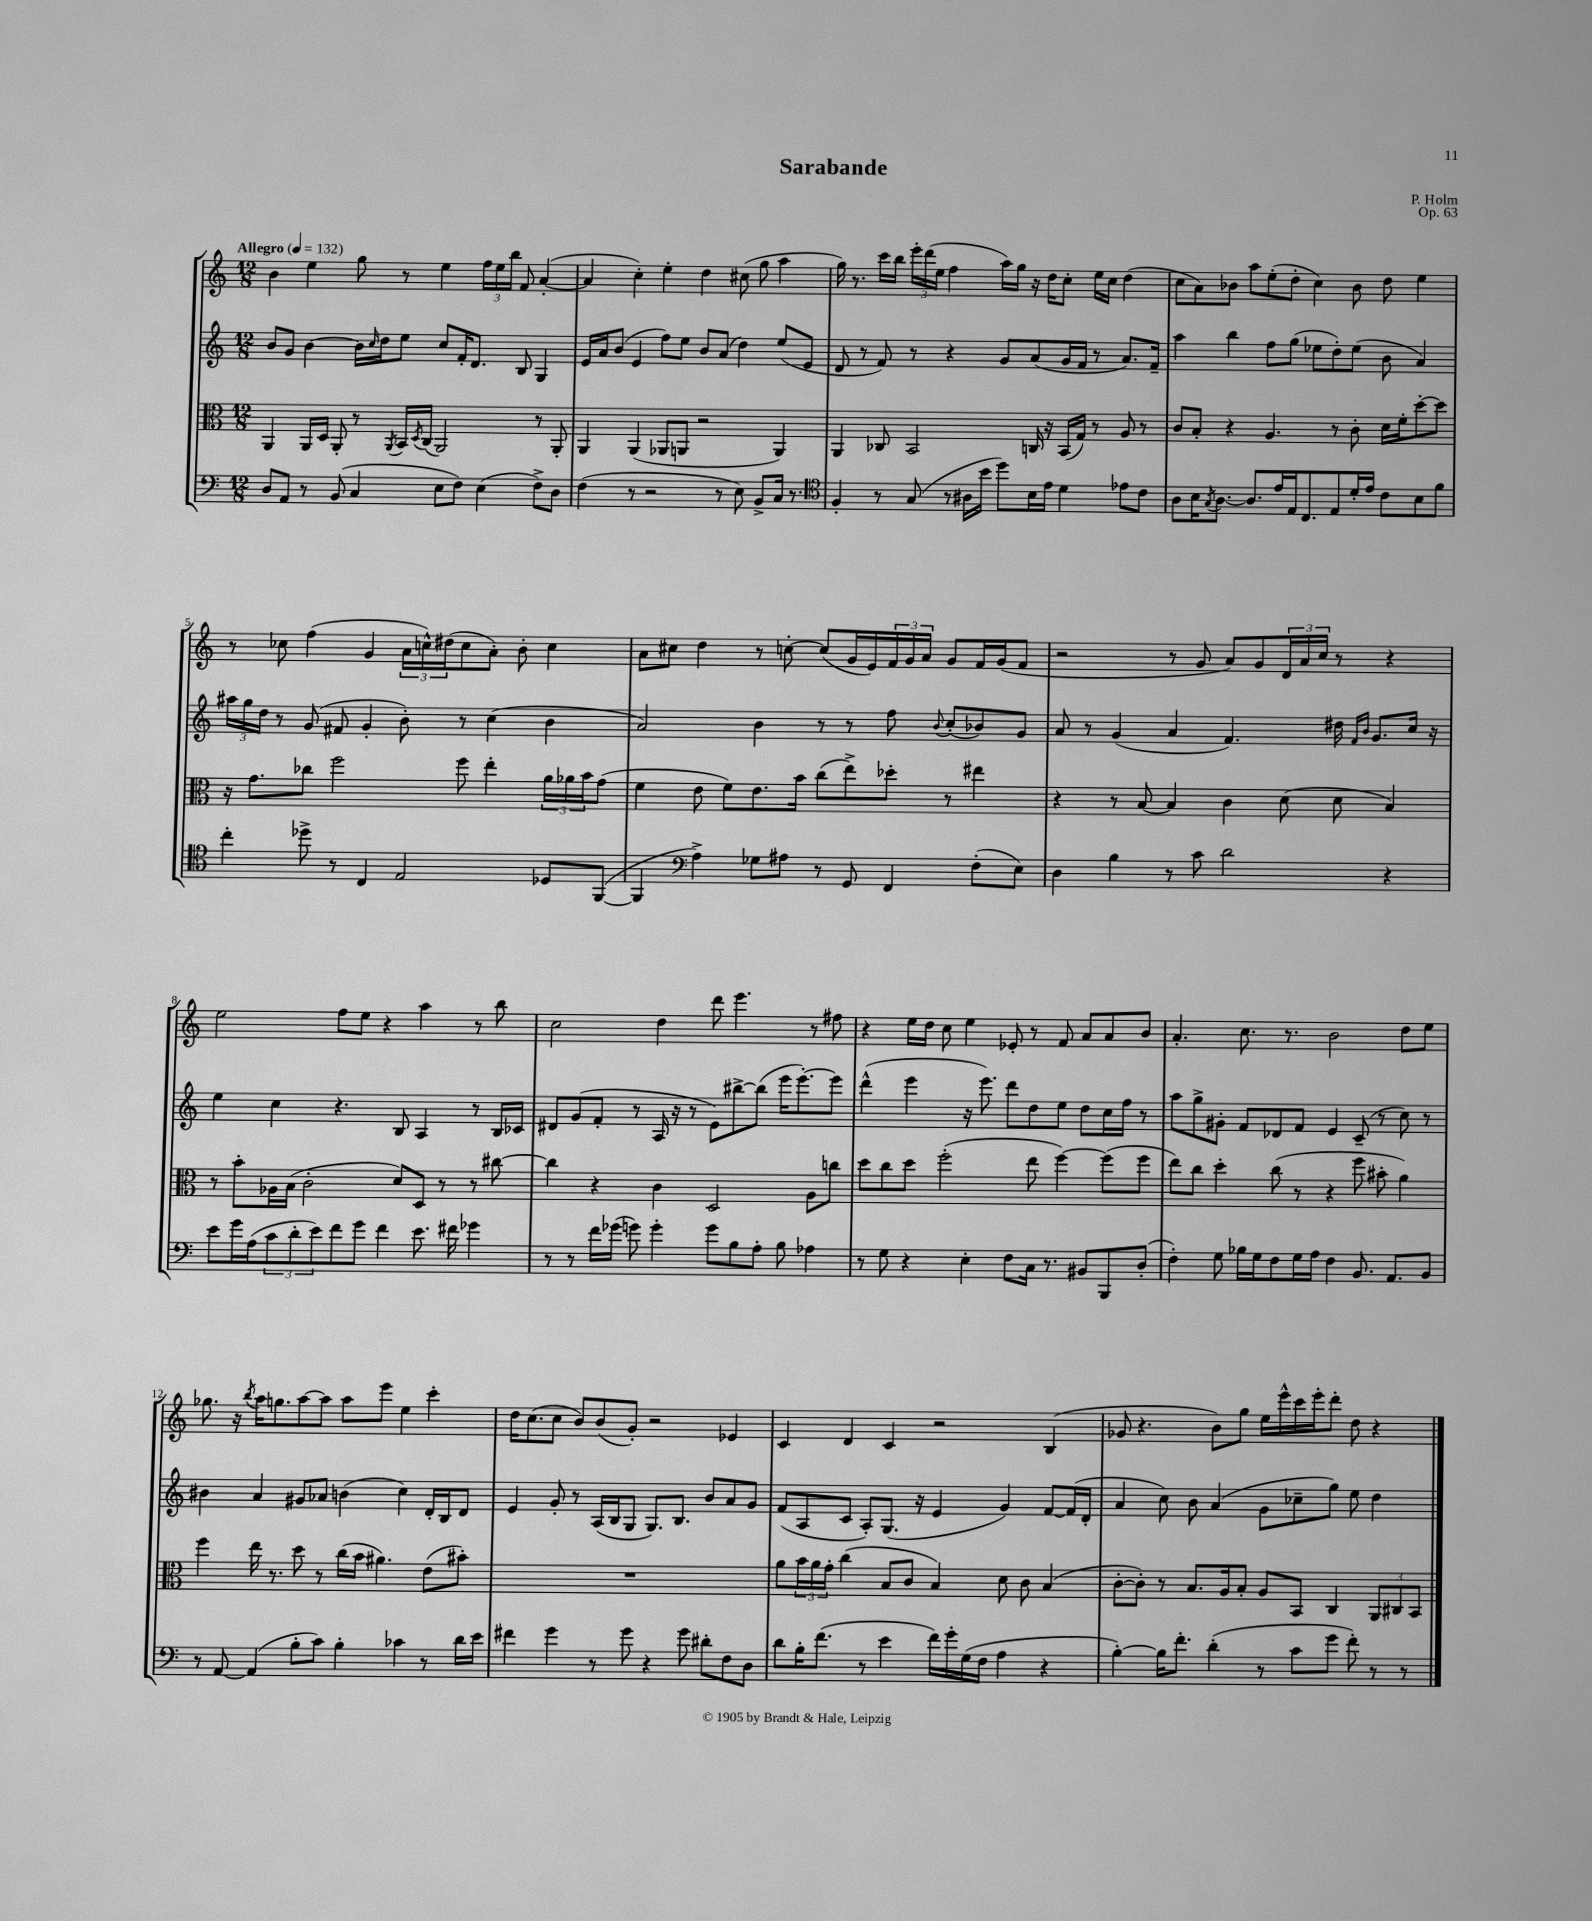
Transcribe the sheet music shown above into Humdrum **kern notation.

**kern	**kern	**kern	**kern
*part4	*part3	*part2	*part1
*staff4	*staff3	*staff2	*staff1
*clefF4	*clefC3	*clefG2	*clefG2
*k[]	*k[]	*k[]	*k[]
*M12/8	*M12/8	*M12/8	*M12/8
*MM132	*MM132	*MM132	*MM132
=1	=1	=1	=1
!	!	!	!LO:TX:a:B:t=Allegro
8D/L	4AA/	8b/L	4b\
8AA/J	.	8g/J	.
8r	16AA/LL	[4b\	4ee\
.	16D/JJ	.	.
(8BB/	8AA'/	.	.
4C/	8r	16b\LL]	8gg\
.	.	16qqcc/	.
.	.	16dd\J	.
.	8qAA/	.	.
.	16BB/LL	8ee\J	8r
.	8qD/	.	.
.	(16C/JJ	.	.
8E\L	2AA/)	8cc/L	4ee\
8F\J)	.	16f'/K	.
.	.	8.d/J	.
(4E\	.	.	24ff\LL
.	.	.	24ee\
.	.	.	24bb\JJ
.	.	8B/	8f/
8F^\L)	8r	4G/	([4a'/
8D\J	8AA'/	.	.
=2	=2	=2	=2
(4F\	4AA/	16e/LL	4a/]
.	.	16a/J	.
.	.	(8b/J	.
8r	(4AA/	4e/	4cc'\)
2r	.	.	.
.	8AA-X/L	8ff\L)	4ee'\
.	8AAn/J	8ee\J	.
.	2r	8b/L	4dd\
8r	.	(8a/J	.
8E\)	.	4dd\)	(8cc#X\
8BB^/L	.	.	8gg\
16C/Jk	4AA/)	(8ee/L	4aa\
8.r	.	.	.
.	.	8e/J	.
=3	=3	=3	=3
*clefC4	*	*	*
4F'/	4AA/	8d/	16gg\)
.	.	.	8.r
.	.	8r	.
8r	8C-X/	8f/)	16ccc\LL
.	.	.	16bb\JJ
(8G/	2BB/	8r	24eee'\LL
.	.	.	(24ddd\
.	.	.	24ee\JJ
8r	.	4r	4ff\
16A#X\LL	.	.	.
16b\JJ	.	.	.
8dd\L)	.	8g/L	16aa\LL)
.	.	.	16gg\JJ
16B\L	16Cn/	(8a/	16r
16e\JJ	16r	.	16dd\KL
4d\	(16BB/LL	16g/L	8cc'\J
.	16G/JJ)	16f/JJ	.
.	8r	8r	16ee\LL
.	.	.	16cc\JJ
8e-X\L	8A/	8.a/L)	(4dd\
8c\J	8r	.	.
.	.	16f~/Jk	.
=4	=4	=4	=4
8A\L	8c/L	4aa\	8cc\L
16B\K	8B'/J	.	8a\)
8qG/	.	.	.
[8.A\J	.	.	.
.	4r	4bb\	8b-X\J
8.A/L]	.	.	8aa\L
.	4.A/	8ff\L	(8ee'\
16e/L	.	.	.
16E/J	.	(8gg\J	8dd'\J
8.C/	.	.	.
.	.	8ee-X\L	4cc\)
8E/	8r	8dd'\)	.
16d'/L	8c'\	(8ee-\J	8b-\
16e/JJ	.	.	.
8c\L	16d\LL	8b\	8dd\
.	16f'\J	.	.
8B\	[8dd'\	4a/)	4ee\
8f\J	8dd\J]	.	.
!!LO:LB:g=z
=5	=5	=5	=5
4cc'\	16r	24aa#X\LL	8r
.	.	24gg\	.
.	8.g\L	.	.
.	.	24dd\JJ	.
.	.	8r	8cc-X\
8dd-X^\	8cc-X\J	(8g/	(4ff\
8r	2ff\	8f#X/	.
4C/	.	4g'/	4g/
2E/	.	8b'\)	24a\LL
.	.	.	24ccn^^\)
.	.	.	(24dd#X\J
.	8ff\	8r	8cc\
.	4ee'\	(4cc\	8a'\J)
.	.	.	8b'\
8D-X/L	24a\LL	4b\	4cc\
.	24a-X\	.	.
.	24b\J	.	.
([8FF/J	(8g\J	.	.
=6	=6	=6	=6
4FF/]	4f\	2a/)	8a\L
.	.	.	8cc#X\J
*clefF4	*	*	*
4A^\)	8e\	.	4dd\
.	8f\L)	.	.
8G-X\L	8.e\	4b\	8r
8A#X\J	.	.	[8ccn'\
.	16b\Jk	.	.
8r	(8cc\L	8r	(8cc/L]
8GG/	8ee^\)	8r	16g/L
.	.	.	16e/)
4FF/	8dd-X'\J	8ff\	24f/
.	.	.	24g/
.	.	.	24a/JJ
.	.	8qqb/	.
.	8r	(8cc'/L	8g/L
(8F'\L	4ee#X\	8b-X/)	16f/L
.	.	.	(16g/J
8E\J)	.	8g/J	8f/J
=7	=7	=7	=7
4D\	4r	8a/	2r
.	.	8r	.
4B\	8r	(4g/	.
.	[8B/	.	.
8r	4B/]	4a/	8r
8c\	.	.	8g/
2d\	4c\	4.f/)	8a/L)
.	.	.	8g/
.	(8d\	.	24d/L
.	.	.	24a/
.	.	.	24cc/JJ
.	8d\	16dd#X\	8r
.	.	16qqf/LL	.
.	.	16qqb/JJ	.
.	.	8.g/L	.
4r	4B/)	.	4r
.	.	16cc/Jk	.
.	.	16r	.
!!LO:LB:g=z
=8	=8	=8	=8
8e\L	8r	4ee\	2ee\
16g\L	8b'\L	.	.
(16A\J	.	.	.
12c\	16A-X\L	4cc\	.
.	(16B\JJ	.	.
12d'\	.	.	.
.	2c'\	.	.
12e\)	.	.	.
8f\	.	4.r	8ff\L
8g\J	.	.	8ee\J
4f\	.	.	4r
.	8d/L)	8B/	.
8.e\	8D/J	4A/	4aa\
.	8r	.	.
16f#X\	.	.	.
4g-X\	8r	8r	8r
.	[8cc#X\	16B/LL	8bb\
.	.	16c-X/JJ	.
=9	=9	=9	=9
8r	4cc#\]	8d#X/L	2cc\
8r	.	(8g/	.
16f\LL	4r	8f'/J	.
(16g-X\JJ	.	.	.
8gn\)	.	8r	.
4g'\	4c\	16A/	4dd\
.	.	16r	.
.	.	8r	.
8g\L	2D/	8e\L)	8ddd\
8B\	.	[8bb#X^\	4.eee\
8A'\J	.	(8bb#\J]	.
8B\	.	16eee\KL	.
.	.	[8.eee'\)	.
4A-X\	8A\L	.	8r
.	8ccn\J	8eee\J]	8ff#X\
=10	=10	=10	=10
8r	8dd\L	(4ddd^^\	4r
8G\	8cc\	.	.
4r	8dd\J	4eee\	16ee\LL
.	.	.	16dd\JJ
.	(2ff'\	.	8cc\
4E'\	.	16r	4ee\
.	.	8.eee\)	.
8F\L	.	8ddd\L	8e-X'/
16C\Jk	8ee\	8dd\	8r
8.r	.	.	.
.	[4ff\)	8ee\J	8f/
8BB#X/L	.	8dd\L	8a/L
8BBB/	(8ff\L]	16cc\L	8a/
.	.	16ff\JJ	.
(8D'/J	8ff\J	8r	8b/J
=11	=11	=11	=11
4F'\)	8ee\L)	8aa\L	4.a'/
.	8cc\J	8gg^\	.
8G\	4dd'\	8g#X'\J	.
16B-X\LL	.	8f/L	8.cc\
16G\J	.	.	.
8F\	(8cc\	8d-X/	.
.	.	.	8.r
16G\L	8r	8f/J	.
16A\JJ	.	.	.
4F\	4r	4e/	2b\
8.BB/	8ff\	(8c~/	.
.	8b#X'\	8r	.
8.AA/L	.	.	.
.	4a\)	8cc\)	8dd\L
8BB/J	.	8r	8ee\J
!!LO:LB:g=z
=12	=12	=12	=12
8r	4ff\	4b#X\	8.gg-X\
[8AA/	.	.	.
.	.	.	16r
.	.	.	8qbb/
(4AA/]	16ee\	4a/	16aa\KL
.	8.r	.	8.ggn\
8B'\L	8dd\	8g#X/L	[8aa\
8c\J)	8r	8a-X/J	8aa\J]
4B'\	(16cc\LL	(4bn\	8aa\L
.	16b\JJ	.	.
.	4.a#X\)	.	8eee\J
4c-X\	.	4cc\)	4ee\
8r	(8e\L	16d'/LL	4ccc'\
.	.	16B/J	.
16d\LL	8b#X'\J)	8d/J	.
16e\JJ	.	.	.
=13	=13	=13	=13
4f#X\	1.r	4e/	16dd\KL
.	.	.	(8.cc\
4g\	.	8g'/	8cc\J
.	.	8r	8b/L)
8r	.	(16A/LL	(8b/
.	.	16B/J	.
8g\	.	8G/J	8g'/J)
4r	.	8.G/L)	2r
.	.	8.B/J	.
8g\	.	.	.
8d#X'\L	.	8b/L	.
8F\	.	8a/	4e-X/
8D\J	.	8g/J	.
=14	=14	=14	=14
8d\L	8a\L	(8f/L	4c/
16B'\K	24b\L	8A/	.
.	24a\	.	.
(8.f\J	.	.	.
.	24g'\JJ	.	.
.	(4cc\	8c/J	4d/
8r	.	8A'/L)	.
4e\	8B/L	(8.G/J	4c/
.	8c/J	.	.
.	.	16r	.
16f\LL)	4B/)	4e/	2r
16g'\	.	.	.
(16G\	.	.	.
16F\JJ	.	.	.
4A\	8d\	4g/)	.
.	8c\	.	.
4r	(4B/	[8f/L	(4B/
.	.	(16f/L]	.
.	.	16d'/JJ	.
=15	=15	=15	=15
[4B'\)	[8c'\L	4a/	8g-X/
.	8c'\J])	.	4.r
16B\KL]	8r	8cc\)	.
8.f'\J	.	.	.
.	8.B/L	8b\	.
(4d'\	.	(4a/	8b\L)
.	16A/k	.	.
.	8B'/J	.	8gg\J
8r	8A/L	8g\L	16ee\LL
.	.	.	16eee^^\
8c\L	8BB/J	8cc-X~\	16ccc\
.	.	.	16eee'\J
8g\J	4C/	8gg\J)	8ddd'\J
8f'\)	.	8ee\	8dd\
8r	12AA/L	4dd\	4r
.	12C#X/	.	.
8r	.	.	.
.	12BB/J	.	.
==	==	==	==
*-	*-	*-	*-
